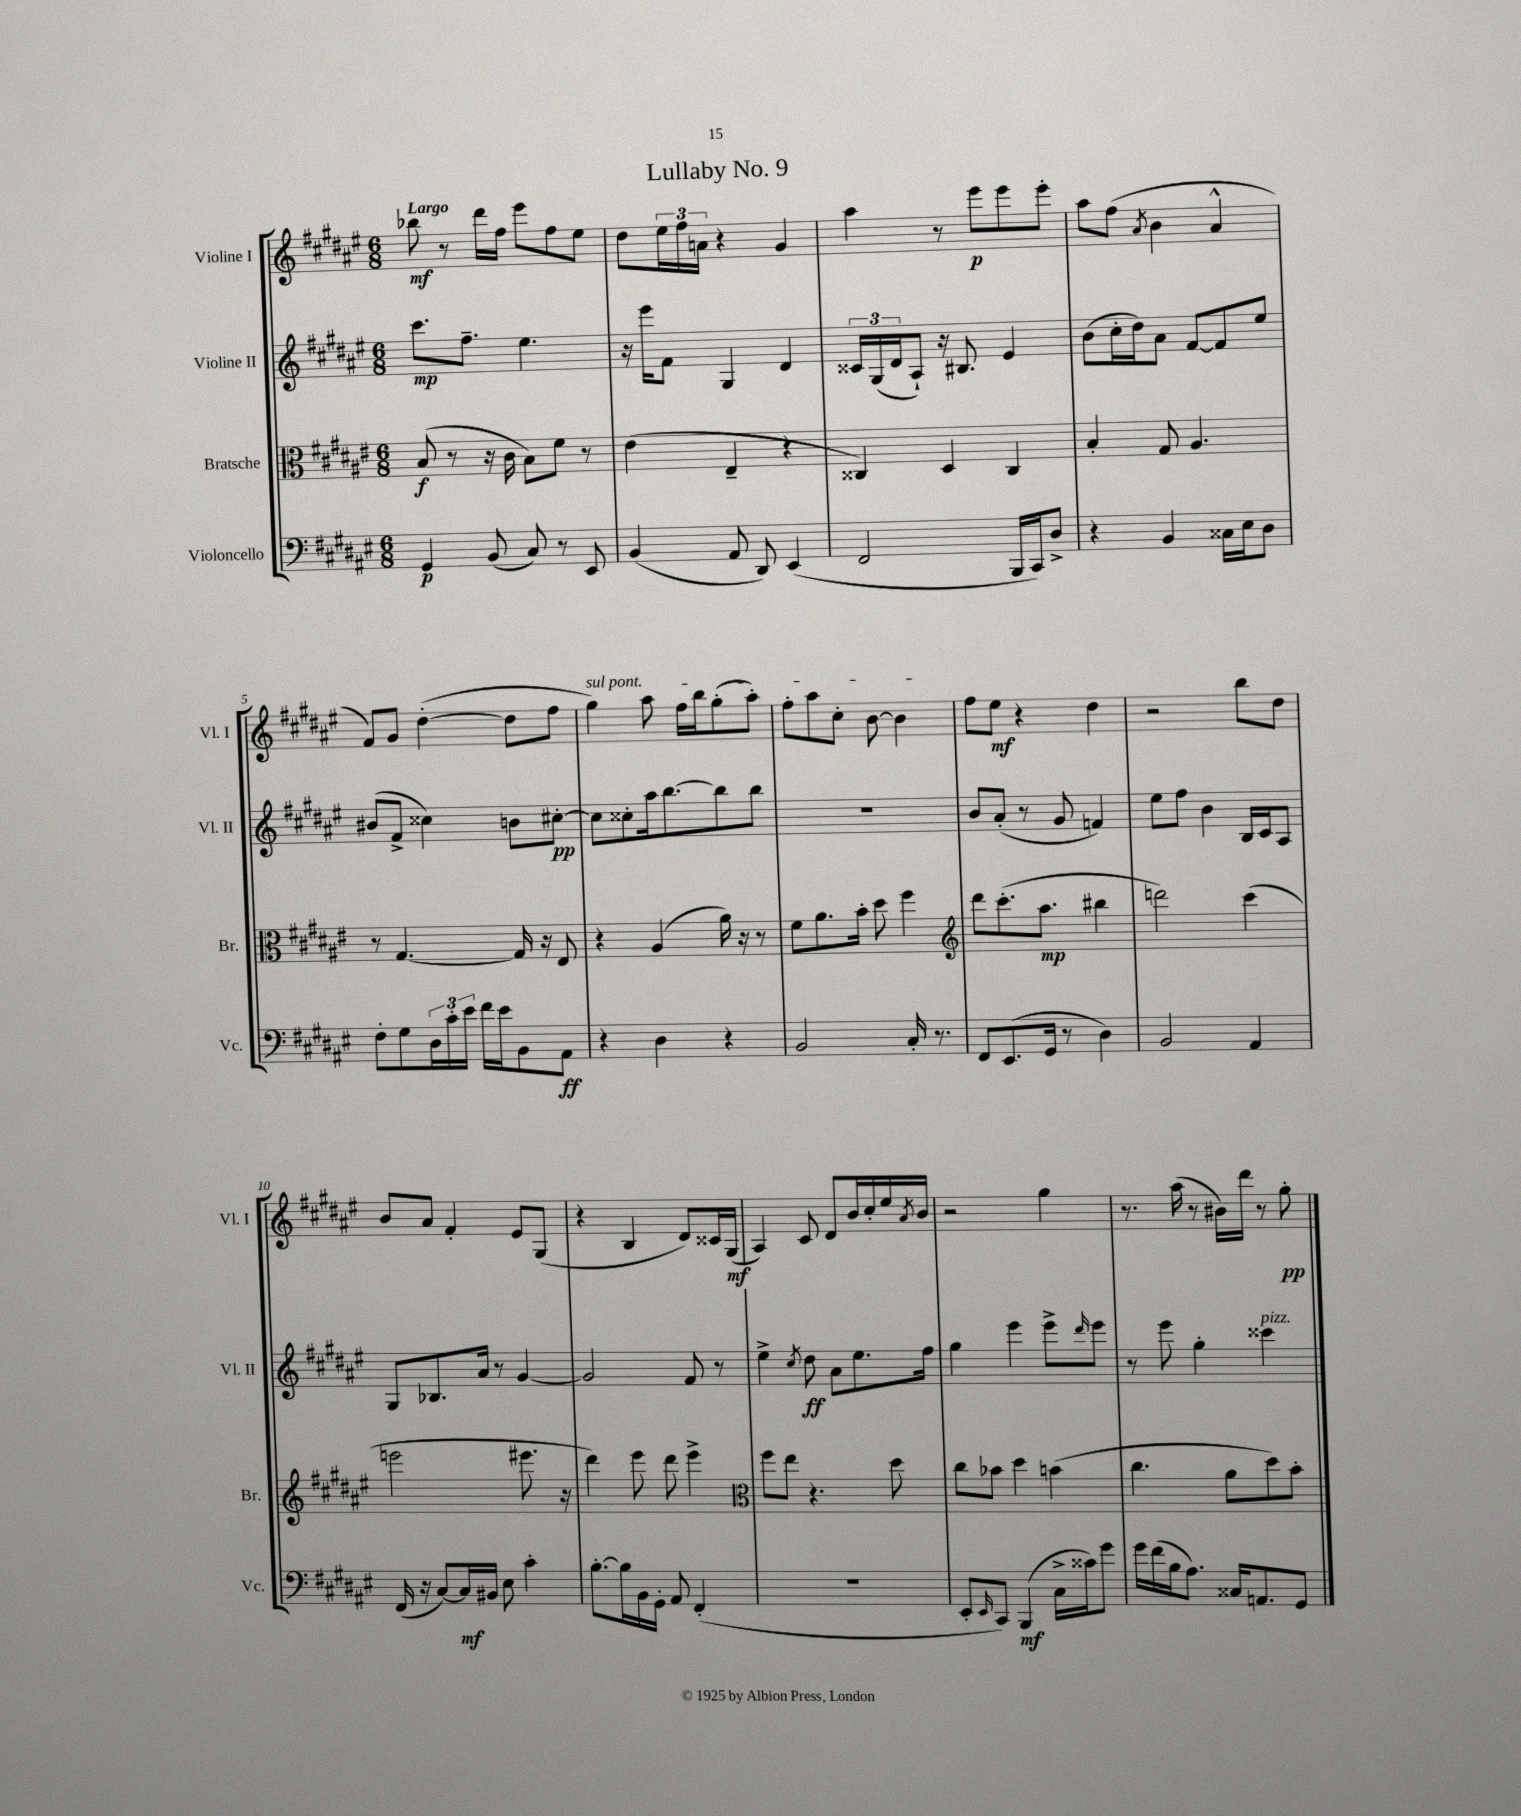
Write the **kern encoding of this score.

**kern	**kern	**kern	**kern
*staff4	*staff3	*staff2	*staff1
*clefF4	*clefC3	*clefG2	*clefG2
*k[f#c#g#d#a#e#]	*k[f#c#g#d#a#e#]	*k[f#c#g#d#a#e#]	*k[f#c#g#d#a#e#]
*M6/8	*M6/8	*M6/8	*M6/8
4GG#	(8B	8.ccc#	8bb-
.	8r	.	8r
.	.	8.ff#~	.
(8BB	16r	.	16ddd#
.	16c#	.	16ff#
8C#)	8B)	4.ee#	8eee#
8r	8f#	.	8ff#
8EE#	8r	.	8ee#
=	=	=	=
(4BB	(4e#	16r	8dd#
.	.	16eee#	.
.	.	8f#	24ee#
.	.	.	24ff#
.	.	.	24a
8AA#	4E#~	4G#	4r
8DD#)	.	.	.
(4EE#	4r	4d#	4g#
=	=	=	=
2FF#	4C##)	24c##	4aa#
.	.	(24G#	.
.	.	24d#	.
.	.	8A#`)	.
.	4D#	16r	8r
.	.	8.B#	.
.	.	.	8eee#
16BBB	4C##	4e#	8eee#
16CC#)	.	.	.
8D#^	.	.	8eee#'
=	=	=	=
4r	4B'	(8b	8aa#
.	.	16cc#'	(8ff#
.	.	16dd#)	.
.	.	.	8qa#
4BB	8G#	8a#	4b
.	4.A#	[8f#	.
16C##	.	8f#]	4a#^^
16E#	.	.	.
8D#	.	8ee#	.
=	=	=	=
8F#'	8r	(8b#	8f#)
8G#	[4.G#	8f#^	8g#
24D#	.	4cc##)	([4dd#'
24c#'	.	.	.
24e#	.	.	.
16f#	.	.	.
16e#	.	.	.
8BB	16G#]	8b	8dd#]
.	16r	.	.
8AA#	8E#	[8cc#'	8ff#
=	=	=	=
4r	4r	8cc#]	4gg#)
.	.	8cc##'	.
4D#	(4A#	16aa#	8aa#
.	.	[8.bb	.
.	.	.	16ff#
.	.	.	16bb
4r	16a#)	8bb]	(8gg#'
.	16r	.	.
.	8r	8bb	8aa#')
=	=	=	=
2BB	8f#	2.r	8ff#'
.	8.a#	.	8aa#
.	.	.	8cc#'
.	16b'	.	.
.	8dd#	.	[8b
16C#'	4ff#	.	4b]
8.r	.	.	.
=	=	=	=
*	*clefG2	*	*
8FF#	8ddd#	8b	8ff#
(8.EE#	(8.ccc#'	(8a#'	8ee#
.	.	8r	4r
16GG#	8.aa#	.	.
8r	.	8g#	.
4D#)	4bb#	4f)	4dd#
=	=	=	=
2BB	2ddd)	8ee#	2r
.	.	8ff#	.
.	.	4b	.
4AA#	(4ccc#	16B	8bb
.	.	16c#	.
.	.	8A#	8dd#
=	=	=	=
(16FF#	2eee	8G#	8b
16r	.	.	.
[8C#)	.	8.B-	8a#
16C#]	.	.	4f#'
16BB#	.	16a#	.
8E#	.	8r	.
4c#'	8.eee#	[4g#	8e#
.	.	.	(8G#
.	16r	.	.
=	=	=	=
[8.B'	4ddd#)	2g#]	4r
16B]	.	.	.
16BB	8eee#	.	4B
16GG#'	.	.	.
8AA#	8ddd#	.	.
(4FF#'	4eee#^	8f#	8d#)
.	.	8r	16c##
.	.	.	(16G#
=	=	=	=
*	*clefC3	*	*
2.r	8ff#	4ee#^	4A#)
.	8ee#	.	.
.	.	8qcc#	.
.	4.r	8dd#	8c#
.	.	8a#	8d#
.	.	8.ee#	16b
.	.	.	16cc#'
.	8dd#	.	16ee#
.	.	.	8qa#
.	.	16ff#	16b
=	=	=	=
8EE#'	8cc#	4gg#	2r
16qqEE#	.	.	.
8CC#)	8b-	.	.
(4BBB	4dd#	4eee#	.
16C#^	(4b	8eee#^	4gg#
16c##)	.	.	.
.	.	16qqddd#	.
8g#	.	8eee#	.
=	=	=	=
16g#	4.cc#	8r	8.r
(16f#	.	.	.
16B	.	8eee#	.
8.A#)	.	.	(16aa#
.	.	4gg#'	8r
16C##	8a#	.	16b#)
8.AA	.	.	16ddd#
.	8dd#)	4ccc##	8r
8GG#	8b'	.	8gg#'
==	==	==	==
*-	*-	*-	*-
